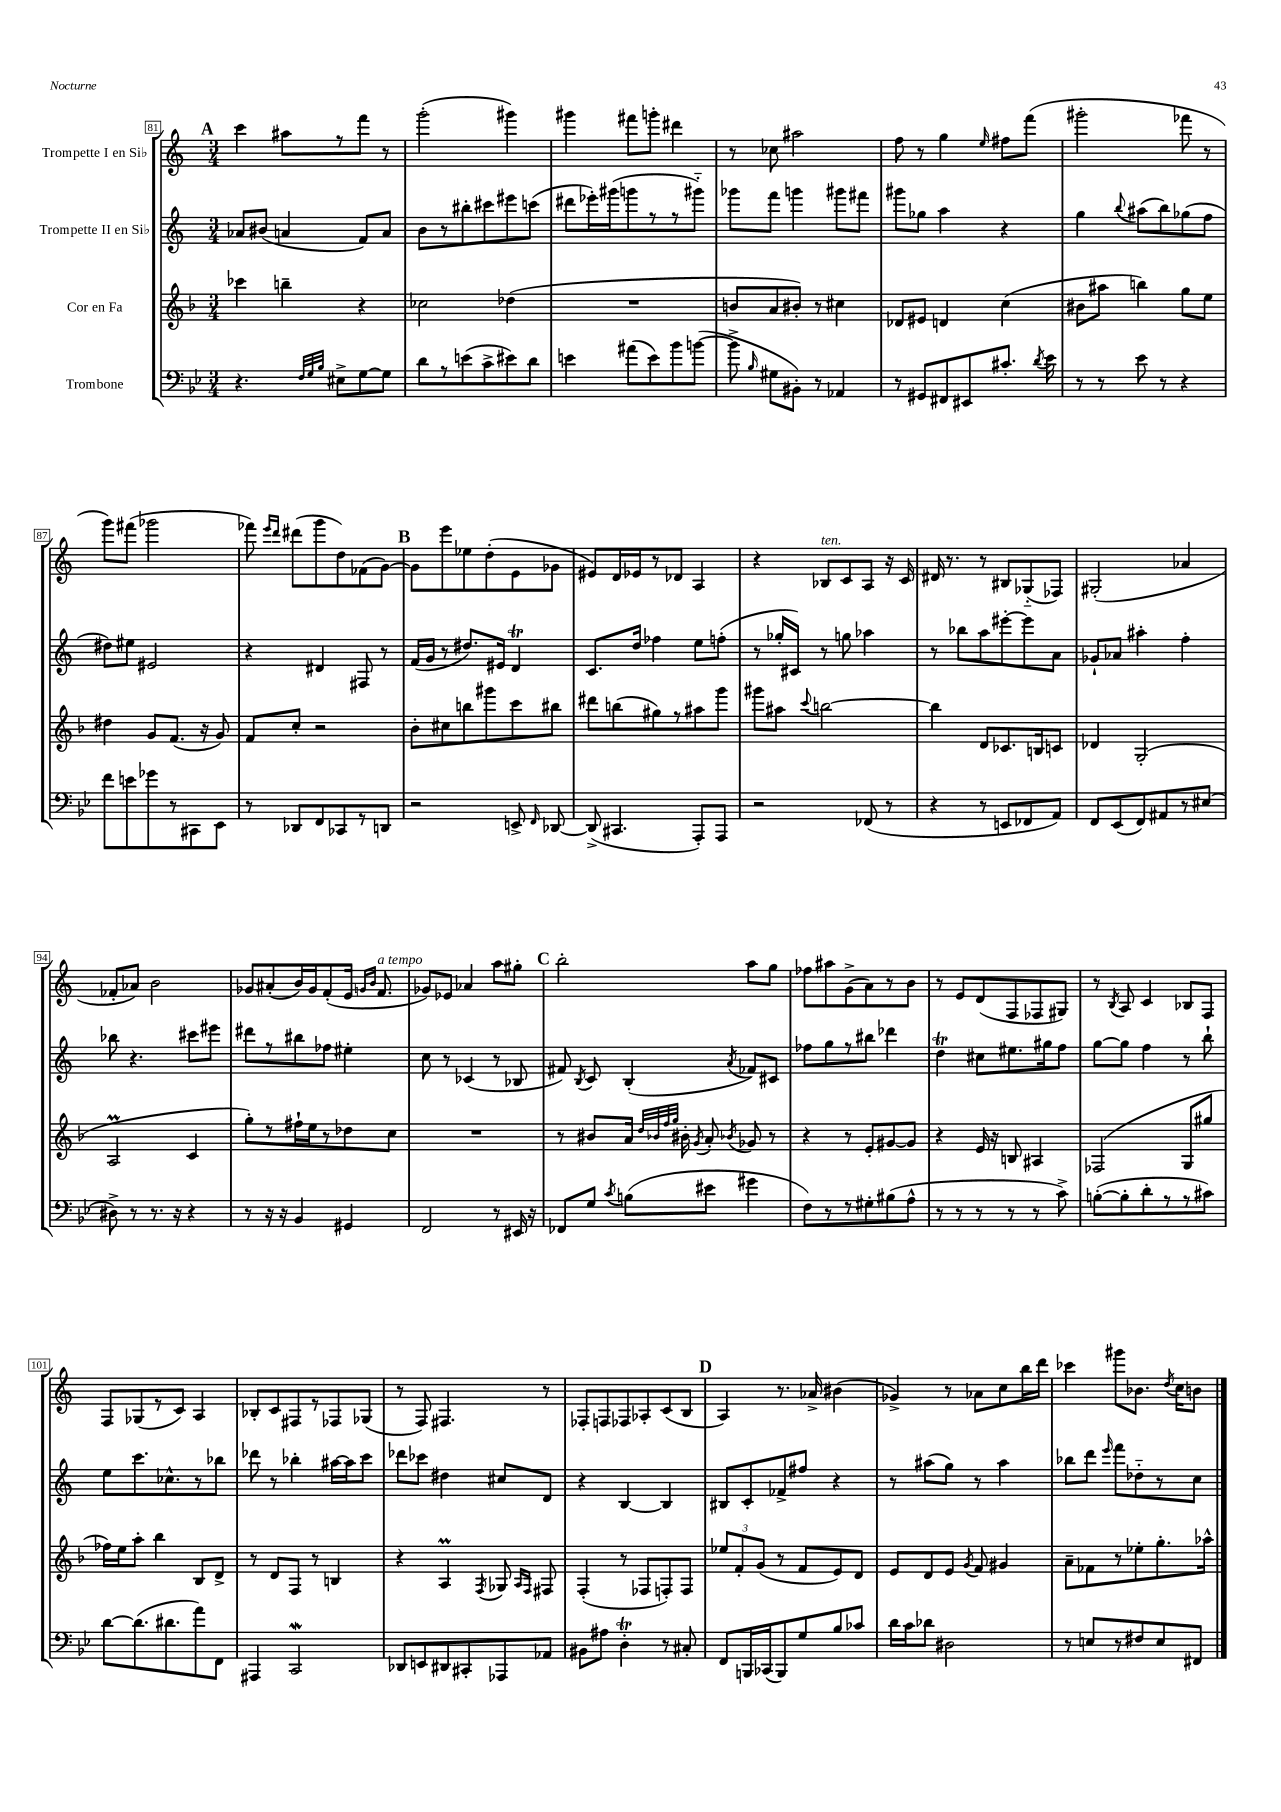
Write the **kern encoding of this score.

**kern	**kern	**kern	**kern
*staff4	*staff3	*staff2	*staff1
*clefF4	*clefG2	*clefG2	*clefG2
*k[b-e-]	*k[b-]	*k[]	*k[]
*M3/4	*M3/4	*M3/4	*M3/4
4.r	4ccc-	8a-	4ccc
.	.	(8b#	.
.	4bb~	4a	8aa#
32qqF	.	.	.
32qqG	.	.	.
32qqB-	.	.	.
8E#^	.	.	8r
[8G	4r	8f)	8fff
8G]	.	8a	8r
=	=	=	=
8d	2cc-	8b	(2ggg'
8r	.	8r	.
(8e	.	8bb#'	.
8c^	.	8ccc#	.
8e#)	(4dd-	8eee#	4ggg#)
8d	.	(8ccc	.
=	=	=	=
4e	2.r	8ddd#	4ggg#
.	.	16eee-')	.
.	.	(16ggg#	.
(8a#	.	8ggg	8fff#
8e)	.	8r	8ggg'
8b-	.	8r	4ddd#
([8b	.	8ggg#'~)	.
=	=	=	=
8b^]	8b	8ggg-	8r
16qqB-	.	.	.
8G#	8a	8fff	8cc-
8BB#')	8b#')	4ggg	2aa#
8r	8r	.	.
4AA-	4cc#	8ggg#	.
.	.	8fff#	.
=	=	=	=
8r	8d-	8ggg#	8ff
8GG#	8e#	8gg-	8r
8FF#	4d	4aa	4gg
8EE#	.	.	.
.	.	.	16qqee
8.c#'	(4cc	4r	8ff#
.	.	.	(8fff
8qd	.	.	.
16e-	.	.	.
=	=	=	=
8r	8b#	4gg	2ggg#'
8r	8aa#	.	.
.	.	8qqbb	.
8e-	4bb)	(8aa#	.
8r	.	8bb)	.
4r	8gg	(8gg-	8fff-
.	8ee	8ff	8r
=	=	=	=
8f	4dd#	8dd#)	8ggg)
8e	.	8ee#	(8fff#
8g-	8g	2e#	2ggg-
8r	(8.f	.	.
8CC#	.	.	.
.	16r	.	.
8EE-	8g)	.	.
=	=	=	=
8r	8f	4r	8fff-)
.	.	.	16qqeee
.	.	.	16qqddd
8DD-	8cc'	.	(8ddd#
8FF	2r	4d#	8ggg
8CC-	.	.	8dd)
8r	.	8F#	(8f-
8DD	.	8r	[8g)
=	=	=	=
2r	8b-'	(16f	8g]
.	.	16g	.
.	8cc#	8r	8eee
.	8bb	8.dd#)	8ee-
.	8ggg#	.	(8dd'
.	.	16e#	.
8EE^	8ccc	4d	8e
16qqFF	.	.	.
[8DD-	8bb#	.	8g-
=	=	=	=
(8DD-^]	8ddd#	8.c	8e#)
4.CC#	(8bb	.	16d
.	.	16dd	16e-
.	8gg#)	4ff-	8r
.	8r	.	8d-
8AAA')	8aa#	8ee	4A
8AAA	8ggg	(8ff'	.
=	=	=	=
2r	8ggg#	8r	4r
.	8aa#	16gg-'	.
.	.	16c#)	.
.	8qqccc	.	.
.	[2bb	8r	8B-
.	.	8gg	8c
(8FF-	.	4aa-	8A
8r	.	.	16r
.	.	.	16c
=	=	=	=
4r	4bb]	8r	16d#
.	.	.	8.r
.	.	8bb-	.
8r	8d	8aa	8r
8EE	8.c-	[8eee#'	8B#
8FF-	.	8eee#]	(8G-'~
.	16B	.	.
8AA)	8c	8a	8F-)
=	=	=	=
8FF	4d-	8g-`	(2G#'
(8EE-	.	8a-	.
8FF)	(2G'	4aa#'	.
8AA#	.	.	.
8r	.	4ff'	4a-
(8E#	.	.	.
=	=	=	=
8D#^)	2A	8bb-	8f-'
8r	.	4.r	8a-)
8.r	.	.	2b
16r	.	.	.
4r	4c	8ccc#	.
.	.	8eee#	.
=	=	=	=
8r	8gg')	8ddd#	8g-
16r	8r	8r	(8a#'
16r	.	.	.
4BB-	16ff#`	8bb#	16b)
.	16ee	.	16g-
.	8r	8ff-	(8f'
4GG#	8dd-	4ee#'	16e
.	.	.	16qqg
.	.	.	16qqb
.	.	.	8.f
.	8cc	.	.
=	=	=	=
2FF	2.r	8cc	8g-)
.	.	8r	8e-
.	.	(4c-	4a-
8r	.	8r	8aa
16EE#	.	8B-	8gg#'
16r	.	.	.
=	=	=	=
8FF-	8r	8f#)	2bb'
.	.	8qB	.
8G	8b#	8c	.
8qc	.	.	.
(8B	16a	(4B'	.
.	32qqdd	.	.
.	32qqb-	.	.
.	32qqff	.	.
.	32qqgg	.	.
.	16b#'	.	.
.	8qg	.	.
8e#	8a'	.	.
.	8qb-	8qa	.
4g#	8g-	8f-)	8aa
.	8r	8c#	8gg
=	=	=	=
8F)	4r	8ff-	8ff-
8r	.	8gg	8aa#
8r	8r	8r	(8g^
8G#'	8e'	8bb#	8a)
(8B#	[8g#	4ddd-	8r
8A^^	8g#]	.	8b
=	=	=	=
8r	4r	4dd	8r
8r	.	.	8e
8r	16e	8cc#	(8d
.	16r	.	.
8r	8B	8.ee#	8F
8r	4A#	.	8F-
.	.	16gg#	.
8c^)	.	8ff	8G#)
=	=	=	=
([8B'	(2F-	[8gg	8r
.	.	.	8qB
8B']	.	8gg]	8A
8d'	.	4ff	4c
8r	.	.	.
8r	8G	8r	8B-
8c#)	8gg#	8bb`	8F
=	=	=	=
[8d	16ff-)	8ee	8F
.	16ee	.	.
(8.d]	8aa'	8.ccc	(8G-
.	4bb-	.	8r
8.d#	.	8.cc-^^	.
.	.	.	8c)
8a)	8B-	8r	4A
8FF	8d^	8bb-	.
=	=	=	=
4AAA#	8r	8ddd-	8B-'
.	8d	8r	8c
2CC	8F	4bb-'	8F#
.	8r	.	8r
.	4B	[16aa#	8F-
.	.	16aa#]	.
.	.	8ccc	(8G-
=	=	=	=
8DD-	4r	8ddd-	8r
8EE	.	8ccc-	8F)
8DD#	4A	4dd#	4.F#
8CC#'	.	.	.
.	8qF	.	.
8AAA-	8G-	8cc#	.
.	16qqA	.	.
.	16qqF	.	.
8AA-	8F#	8d	8r
=	=	=	=
8BB#	(4F'	4r	8F-'
8A#	.	.	8F
4D'	8r	[4B	8F-
.	8F-	.	8A-'
8r	8F')	4B]	(8c
8C#'	8F	.	8B
=	=	=	=
8FF	12ee-	8B#	4A)
.	12f'	.	.
16BBB	.	8c'	.
.	(12g	.	.
(16CC-	.	.	.
8BBB)	8r	8f-^	8.r
8G	8f	8ff#	.
.	.	.	16a-^
8B-	8e)	4r	(4b#
8c-	8d	.	.
=	=	=	=
16d	8e	8r	4g-^)
16c	.	.	.
8d-	8d	(8aa#	.
2D#	8e	8gg)	8r
.	8qg	.	.
.	8f	8r	8a-
.	4g#	4aa#	8cc
.	.	.	16bb
.	.	.	16ddd
=	=	=	=
8r	8a~	8bb-	4ccc-
8E	8f-	8ddd	.
.	.	16qqeee	.
8r	8r	8fff	8ggg#
8F#	8ee-'	8dd-'~	8.b-
8E	8.gg'	8r	.
.	.	.	8qdd
.	.	.	16cc
8FF#	.	8cc	8b
.	16aa-^^	.	.
==	==	==	==
*-	*-	*-	*-
